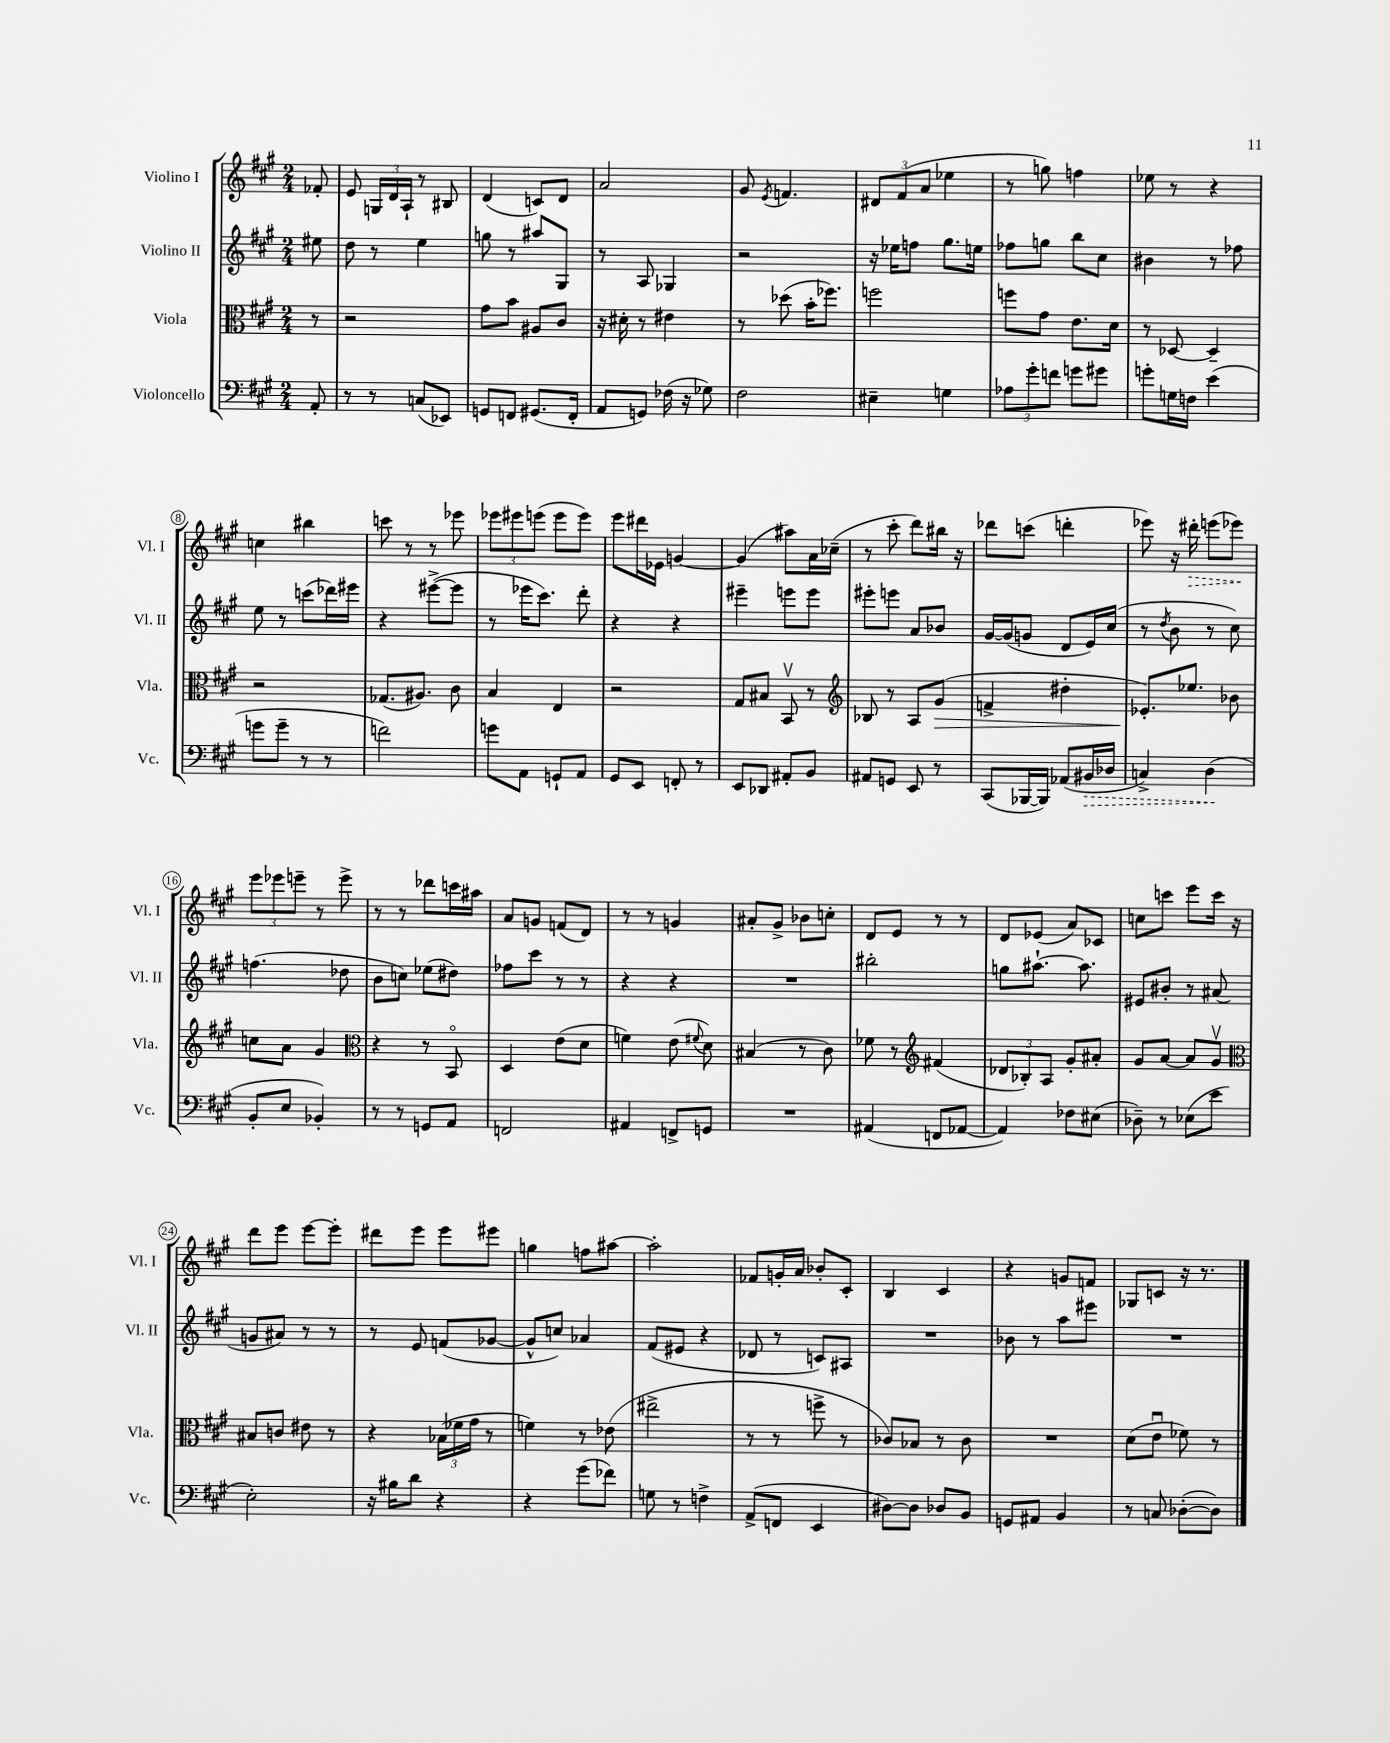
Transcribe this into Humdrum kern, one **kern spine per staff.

**kern	**dynam	**kern	**dynam	**kern	**kern	**dynam
*part4	*part4	*part3	*part3	*part2	*part1	*part1
*staff4	*staff4	*staff3	*staff3	*staff2	*staff1	*staff1
*I"Violoncello	*	*I"Viola	*	*I"Violino II	*I"Violino I	*
*I'Vc.	*	*I'Vla.	*	*I'Vl. II	*I'Vl. I	*
*clefF4	*	*clefC3	*	*clefG2	*clefG2	*
*k[f#c#g#]	*	*k[f#c#g#]	*	*k[f#c#g#]	*k[f#c#g#]	*
*M2/4	*	*M2/4	*	*M2/4	*M2/4	*
=	=	=	=	=	=	=
8AA'/	.	8r	.	8ee#X\	8f-X'/	.
=1	=1	=1	=1	=1	=1	=1
8r	.	2r	.	8dd\	8e/	.
8r	.	.	.	8r	24Gn/LL	.
.	.	.	.	.	24d/	.
.	.	.	.	.	24A`/JJ	.
(8Cn/L	.	.	.	4ee\	8r	.
8EE-X/J)	.	.	.	.	8B#X/	.
=2	=2	=2	=2	=2	=2	=2
8GGn/L	.	8g#\L	.	8ggn\	(4d/	.
8FFn/J	.	8b\J	.	8r	.	.
(8.GG#X/L	.	8A#X/L	.	8aa#X/L	8cn/L)	.
.	.	8c#/J	.	8G#/J	8d/J	.
16FF'/Jk	.	.	.	.	.	.
=3	=3	=3	=3	=3	=3	=3
8AA/L	.	16r	.	8r	2a/	.
.	.	16d#X'\	.	.	.	.
8GGn/J)	.	8r	.	8A/	.	.
(16F-X\	.	4e#X\	.	4G-X/	.	.
16r	.	.	.	.	.	.
8G-X\)	.	.	.	.	.	.
=4	=4	=4	=4	=4	=4	=4
2F#\	.	8r	.	2r	8g#/	.
.	.	.	.	.	8qe/	.
.	.	(8dd-X\	.	.	4.fn/	.
.	.	16b'\KL	.	.	.	.
.	.	8.ff-X\J)	.	.	.	.
=5	=5	=5	=5	=5	=5	=5
4E#X~\	.	2ffn\	.	16r	12d#X/L	.
.	.	.	.	16ee-X\KL	.	.
.	.	.	.	.	(12f#/	.
.	.	.	.	8ffn\J	.	.
.	.	.	.	.	12a/J	.
4Gn\	.	.	.	8.gg#\L	4ee-X\	.
.	.	.	.	16een\Jk	.	.
=6	=6	=6	=6	=6	=6	=6
12A-X\L	.	8ffn\L	.	8ff-X\L	8r	.
12g#'\	.	.	.	.	.	.
.	.	8g#\J	.	8ggn\J	8ggn\)	.
12fn\J	.	.	.	.	.	.
8gn\L	.	8.e\L	.	8bb\L	4ffn\	.
8g#X\J	.	.	.	8cc#\J	.	.
.	.	16d\Jk	.	.	.	.
=7	=7	=7	=7	=7	=7	=7
8gn'\L	.	8r	.	4b#X\	8ee-X\	.
16Gn\L	.	[8D-X/	.	.	8r	.
16Fn\JJ	.	.	.	.	.	.
(4e\	.	4D-~/]	.	8r	4r	.
.	.	.	.	8ff-X\	.	.
!!LO:LB:g=z
=8	=8	=8	=8	=8	=8	=8
8gn\L	.	2r	.	8ee\	4ccn\	.
8g~\J	.	.	.	8r	.	.
8r	.	.	.	(8cccn\L	4bb#X\	.
8r	.	.	.	16ddd-X\L)	.	.
.	.	.	.	16eee#X\JJ	.	.
=9	=9	=9	=9	=9	=9	=9
2fn\)	.	(8.G-X/L	.	4r	8cccn\	.
.	.	.	.	.	8r	.
.	.	8.A#X/J)	.	.	.	.
.	.	.	.	([8eee#X^\L	8r	.
.	.	8c#\	.	8eee#\J]	8eee-X\	.
=10	=10	=10	=10	=10	=10	=10
8gn\L	.	4B/	.	8r	12eee-X\L	.
.	.	.	.	.	12eee#X\	.
8AA\J	.	.	.	16eee-X\KL	.	.
.	.	.	.	.	(12eeen\J	.
.	.	.	.	8.ccc#\J)	.	.
8GGn`/L	.	4E/	.	.	8eee\L	.
8AA/J	.	.	.	8ddd'\	8eee\J)	.
=11	=11	=11	=11	=11	=11	=11
8GG#/L	.	2r	.	4r	8eee\L	.
8EE/J	.	.	.	.	16ddd#X\L	.
.	.	.	.	.	16e-X\JJ	.
8FFn'/	.	.	.	4r	[4gn/	.
8r	.	.	.	.	.	.
=12	=12	=12	=12	=12	=12	=12
8EE/L	.	8G#/L	.	4eee#X~\	(4g/]	.
8DD-X/J	.	8B#X/J	.	.	.	.
8AA#X'/L	.	8BBv/	.	8eeen\L	8aa#X\L)	.
8BB/J	.	8r	.	8eee\J	16a\L	.
.	.	.	.	.	(16cc-X~\JJ	.
=13	=13	=13	=13	=13	=13	=13
*	*	*clefG2	*	*	*	*
8AA#X/L	.	8B-X/	.	8eee#X'\L	8r	.
8GGn/J	.	8r	.	8eeen\J	8ccc#'\	.
8EE/	.	8A/L	.	8a/L	8ddd\L)	.
!	!	!	!LO:HP:b	!	!	!
8r	.	(8g#/J	>	8b-X/J	16bb#X\Jk	.
.	.	.	.	.	16r	.
=14	=14	=14	=14	=14	=14	=14
(8CC#/L	.	4fn^/	.	[16g#/LL	8ddd-X\L	.
.	.	.	.	(16g#/J]	.	.
[16BBB-X/L	.	.	.	8gn/J	(8cccn\J	.
16BBB-/JJ])	.	.	.	.	.	.
(8AA-X/L	.	4dd#X'\	.	8d/L	4dddn'\	.
!	!LO:HP:b	!	!	!	!	!
16BB#X/L	>	.	.	16e/L)	.	.
16D-X/JJ	.	.	.	(16cc#/JJ	.	.
=15	=15	=15	=15	=15	=15	=15
4Cn^/)	.	8.e-X'/L)	.	8r	8eee-X\)	.
.	.	.	.	8qdd/	.	.
.	.	.	.	8b\	16r	.
!	!	!	!	!	!	!LO:HP:b
.	.	8.ee-X/J	]	.	16ddd#X'\	>
(4D\	.	.	.	8r	(8eeen\L	.
.	.	8b-X\	.	8cc#\)	8eee-X\J)	.
.	]	.	.	.	.	]
!!LO:LB:g=z
=16	=16	=16	=16	=16	=16	=16
8BB'/L	.	8ccn\L	.	(4.ffn\	12eee\L	.
.	.	.	.	.	12eee-X\	.
8E/J	.	8a\J	.	.	.	.
.	.	.	.	.	12eeen~\J	.
4BB-X'/)	.	4g#/	.	.	8r	.
.	.	.	.	8dd-X\	8eee^\	.
=17	=17	=17	=17	=17	=17	=17
*	*	*clefC3	*	*	*	*
8r	.	4r	.	8b\L	8r	.
8r	.	.	.	8ccn\J)	8r	.
8GGn/L	.	8r	.	(8ee-X\L	8ddd-X\L	.
8AA/J	.	8BB/	.	8dd#X\J)	16cccn\L	.
.	.	.	.	.	16aa#X\JJ	.
=18	=18	=18	=18	=18	=18	=18
2FFn/	.	4D/	.	8ff-X\L	8a/L	.
.	.	.	.	8ccc#\J	8gn/J	.
.	.	(8e\L	.	8r	(8fn/L	.
.	.	8d\J	.	8r	8d/J)	.
=19	=19	=19	=19	=19	=19	=19
4AA#X/	.	4fn\)	.	4r	8r	.
.	.	.	.	.	8r	.
8FFn^/L	.	(8e\	.	4r	4gn/	.
.	.	8qqf#X/	.	.	.	.
8GGn/J	.	8d\)	.	.	.	.
=20	=20	=20	=20	=20	=20	=20
2r	.	(4B#X/	.	2r	8a#X'/L	.
.	.	.	.	.	8g#^/J	.
.	.	8r	.	.	8b-X\L	.
.	.	8c#\)	.	.	8ccn'\J	.
=21	=21	=21	=21	=21	=21	=21
(4AA#X/	.	8f-X\	.	2bb#X'\	8d/L	.
.	.	8r	.	.	8e/J	.
*	*	*clefG2	*	*	*	*
8FFn/L	.	(4f#X/	.	.	8r	.
[8AA-X/J	.	.	.	.	8r	.
=22	=22	=22	=22	=22	=22	=22
4AA-/])	.	12d-X/L	.	8ggn\L	8d/L	.
.	.	12B-X'/)	.	.	.	.
.	.	.	.	[8.aa#X`\J	(8e-X/J	.
.	.	12A/J	.	.	.	.
8F-X\L	.	8g#'/L	.	.	8a/L)	.
.	.	.	.	8.aa#\]	.	.
(8E#X\J	.	8a#X'/J	.	.	8c-X/J	.
=23	=23	=23	=23	=23	=23	=23
8D-X~\)	.	8g#/L	.	8e#X/L	8ccn\L	.
8r	.	[8a/J	.	8b#X'/J	8cccn\J	.
(8E-X\L	.	8a/L]	.	8r	8eee\L	.
8e\J	.	8g#v/J	.	(8a#X/	16ccc\Jk	.
.	.	.	.	.	16r	.
!!LO:LB:g=z
=24	=24	=24	=24	=24	=24	=24
*	*	*clefC3	*	*	*	*
2E'\)	.	8B#X/L	.	8gn/L	8ddd\L	.
.	.	8cn/J	.	8a#X/J)	8eee\J	.
.	.	8e#X\	.	8r	[8eee\L	.
.	.	8r	.	8r	8eee'\J]	.
=25	=25	=25	=25	=25	=25	=25
16r	.	4r	.	8r	8ddd#X\L	.
16B#X\KL	.	.	.	.	.	.
8d\J	.	.	.	8e/	8eee\J	.
4r	.	(24B-X\LL	.	(8fn/L	8eee\L	.
.	.	24f-X\	.	.	.	.
.	.	24g#\JJ	.	.	.	.
.	.	8r	.	[8g-X/J	8eee#X\J	.
=26	=26	=26	=26	=26	=26	=26
4r	.	4fn\)	.	8g-^^/L]	4ggn\	.
.	.	.	.	8ccn/J)	.	.
(8g#\L	.	8r	.	4a-X/	8ffn\L	.
8f-X\J)	.	(8e-X\	.	.	[8aa#X\J	.
=27	=27	=27	=27	=27	=27	=27
8Gn\	.	2ee#X^\	.	(8f#/L	2aa#'\]	.
8r	.	.	.	8e#X/J	.	.
4Fn^\	.	.	.	4r	.	.
=28	=28	=28	=28	=28	=28	=28
(8AA^/L	.	8r	.	8d-X/	8f-X/L	.
8FFn/J	.	8r	.	8r	16gn'/L	.
.	.	.	.	.	16a/JJ	.
4EE/	.	8ffn^\	.	8cn/L)	8b-X'/L	.
.	.	8r	.	8A#X/J	8c#'/J	.
=29	=29	=29	=29	=29	=29	=29
[8D#X\L)	.	8c-X/L)	.	2r	4B/	.
8D#\J]	.	8B-X/J	.	.	.	.
8D-X/L	.	8r	.	.	4c#/	.
8BB/J	.	8c-\	.	.	.	.
=30	=30	=30	=30	=30	=30	=30
8GGn/L	.	2r	.	8b-X\	4r	.
8AA#X/J	.	.	.	8r	.	.
4BB/	.	.	.	8aa\L	8gn/L	.
.	.	.	.	8eee#X\J	8fn/J	.
=31	=31	=31	=31	=31	=31	=31
8r	.	(8d\L	.	2r	8G-X/L	.
8Cn/	.	8eu\J	.	.	8cn/J	.
([8D-X'\L	.	8f-X\)	.	.	16r	.
.	.	.	.	.	8.r	.
8D-\J])	.	8r	.	.	.	.
==	==	==	==	==	==	==
*-	*-	*-	*-	*-	*-	*-
